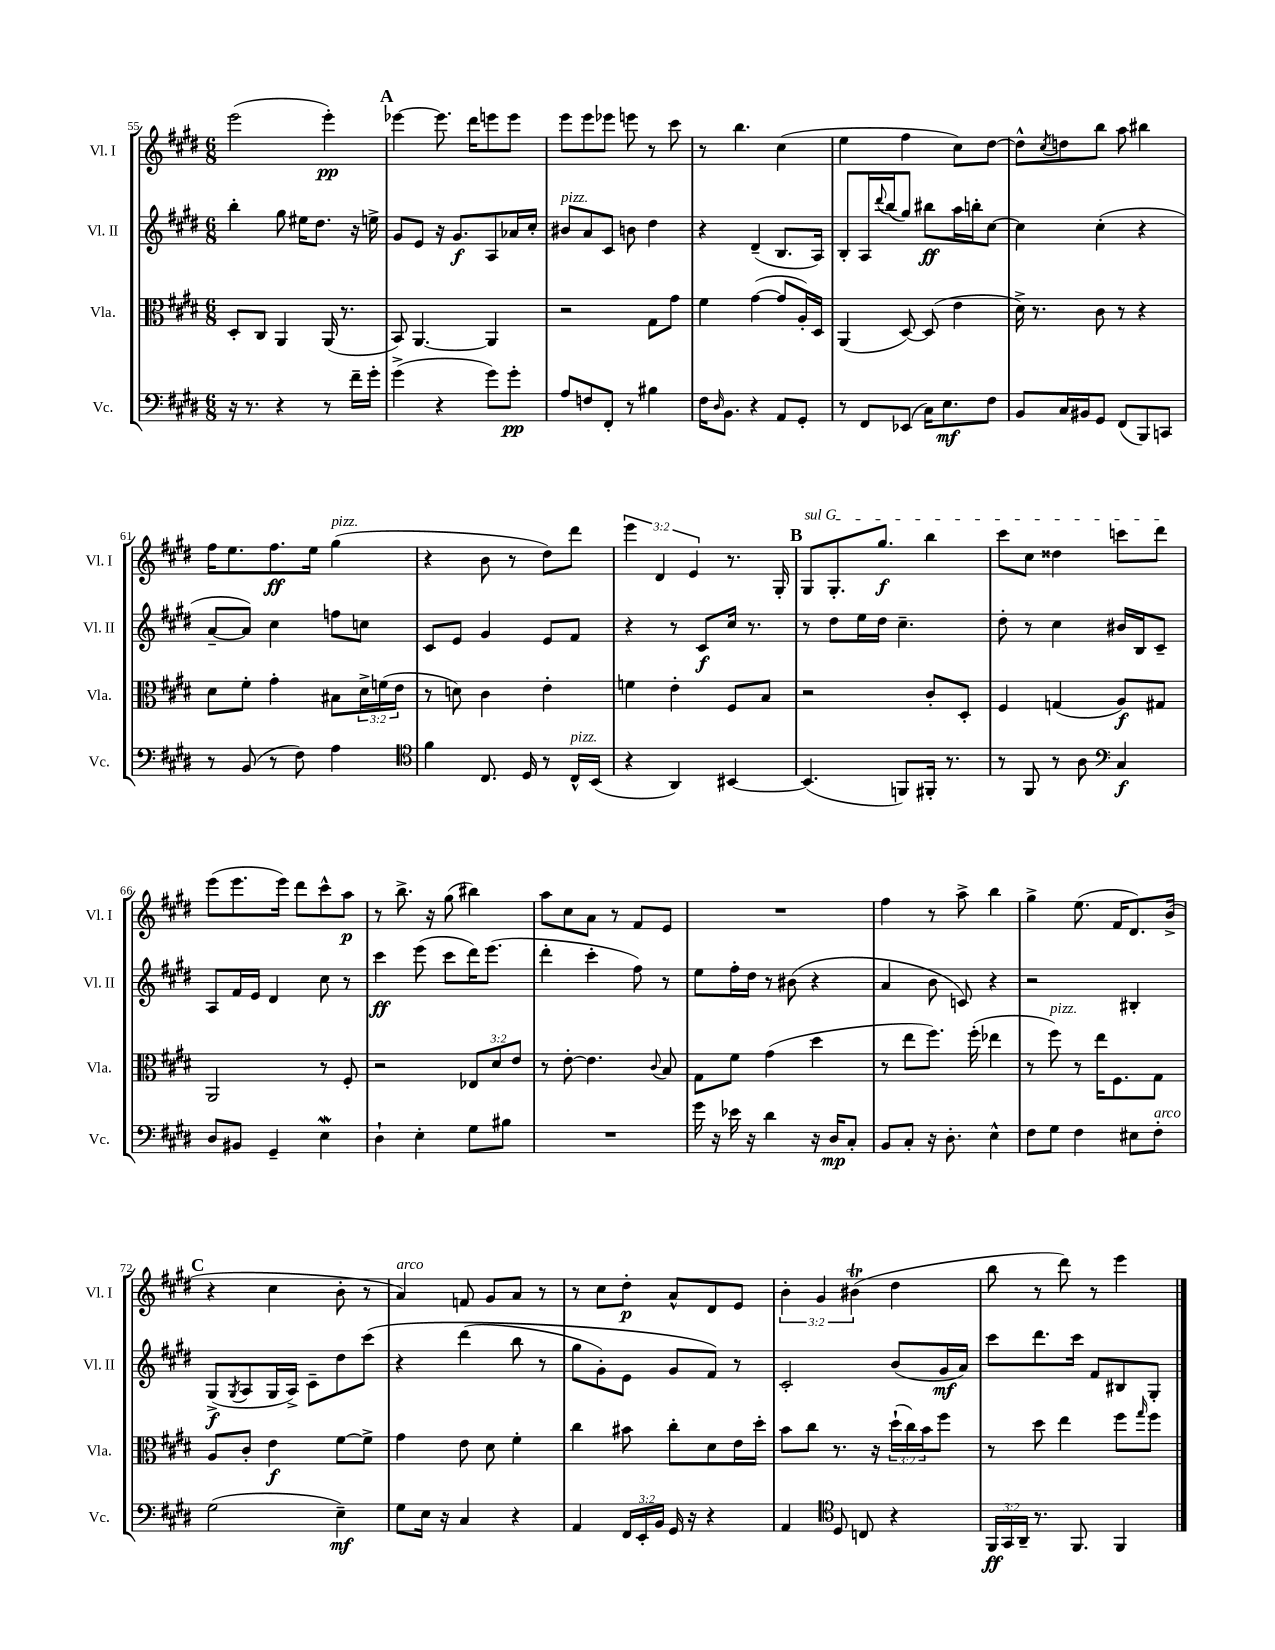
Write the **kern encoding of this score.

**kern	**kern	**kern	**kern
*staff4	*staff3	*staff2	*staff1
*clefF4	*clefC3	*clefG2	*clefG2
*k[f#c#g#d#]	*k[f#c#g#d#]	*k[f#c#g#d#]	*k[f#c#g#d#]
*M6/8	*M6/8	*M6/8	*M6/8
16r	8D#'	4bb'	(2eee
8.r	.	.	.
.	8C#	.	.
4r	4AA	8gg#	.
.	.	16ee#	.
.	.	8.dd#	.
8r	(16AA	.	4eee')
.	8.r	.	.
16f#~	.	16r	.
16g#'	.	16ee^	.
=	=	=	=
(4g#^	8BB)	8g#	[4eee-
.	[4.AA	8e	.
4r	.	16r	8.eee-]
.	.	8.g#	.
.	.	.	16ddd#
8g#)	4AA]	8A	8eee
8g#'	.	16a-	8eee
.	.	16cc#'	.
=	=	=	=
8A	2r	8b#	8eee
8F	.	8a	8eee
8FF#'	.	8c#	8eee-
8r	.	8b	8eee
4B#	8G#	4dd#	8r
.	8g#	.	8ccc#
=	=	=	=
16F#	4f#	4r	8r
16qqD#	.	.	.
8.BB	.	.	.
.	.	.	4.bb
4r	([4g#	(4d#~	.
8AA	8g#]	8.B	(4cc#
8GG#'	16A')	.	.
.	16D#	16A)	.
=	=	=	=
8r	(4AA	8B'	4ee
8FF#	.	16A	.
.	.	8qqddd#	.
.	.	(16bb	.
(8EE-	[8D#)	8gg#)	4ff#
16C#)	(8D#]	8bb#	.
8.E	.	.	.
.	4e	16aa	8cc#)
.	.	16bb'	.
8F#	.	[8cc#	[8dd#
=	=	=	=
8BB	16d#^)	4cc#]	8dd#^^]
.	8.r	.	.
.	.	.	8qcc#
16C#	.	.	8dd
16BB#	.	.	.
8GG#	8c#	(4cc#'	8bb
(8FF#	8r	.	8aa
8BBB)	4r	4r	4bb#
8CC	.	.	.
=	=	=	=
8r	8d#	[8a~	16ff#
.	.	.	8.ee
(8BB	8f#'	8a])	.
8r	4g#'	4cc#	8.ff#
8F#)	.	.	.
.	.	.	16ee
4A	8B#	8ff	(4gg#
.	24d#^	8cc	.
.	(24f	.	.
.	24e	.	.
=	=	=	=
*clefC4	*	*	*
4f#	8r	8c#	4r
.	8d)	8e	.
8.C#	4c#	4g#	8b
.	.	.	8r
16D#	.	.	.
8r	4e'	8e	8dd#)
16C#^^	.	8f#	8ddd#
(16BB	.	.	.
=	=	=	=
4r	4f	4r	6eee
.	.	.	6d#
4AA)	4e'	8r	.
.	.	.	6e
.	.	8c#	.
[4BB#	8F#	16cc#	8.r
.	.	8.r	.
.	8B	.	.
.	.	.	16G#'
=	=	=	=
(4.BB#]	2r	8r	8G#
.	.	8dd#	8.G#'
.	.	16ee	.
.	.	16dd#	8.gg#
8FF)	.	4.cc#~	.
16FF#'	8c#'	.	4bb
8.r	.	.	.
.	8D#'	.	.
=	=	=	=
8r	4F#	8dd#'	8ccc#
8FF#	.	8r	8cc#
8r	(4G	4cc#	4dd##
8A	.	.	.
*clefF4	*	*	*
4C#	8A)	16b#	8ccc
.	.	16B	.
.	8G#	8c#~	8ddd#
=	=	=	=
8D#	2AA	8A	(8eee
8BB#	.	16f#	8.eee
.	.	16e	.
4GG#~	.	4d#	.
.	.	.	16eee)
.	.	.	8ddd#
4E	8r	8cc#	8ccc#^^
.	8F#'	8r	8aa
=	=	=	=
4D#`	2r	4ccc#	8r
.	.	.	8.bb^
4E'	.	(8eee	.
.	.	.	16r
.	.	8ccc#	(8gg#
8G#	12E-	16ddd#)	4bb#)
.	.	(8.eee	.
.	12d#	.	.
8B#	.	.	.
.	12e	.	.
=	=	=	=
2.r	8r	4ddd#'	8aa
.	[8e'	.	8cc#
.	4.e]	4ccc#'	8a
.	.	.	8r
.	.	8ff#)	8f#
.	8qqc#	.	.
.	8B	8r	8e
=	=	=	=
16g#	8G#	8ee	2.r
16r	.	.	.
16e-	8f#	16ff#'	.
16r	.	16dd#	.
4d#	(4g#	8r	.
.	.	(8b#	.
16r	4dd#	4r	.
16D#	.	.	.
8C#'	.	.	.
=	=	=	=
8BB	8r	4a	4ff#
8C#'	8ee	.	.
16r	8.ff#)	8b	8r
8.D#'	.	.	.
.	.	8c)	8aa^
.	(16ff#'	.	.
4E^^	4ee-	4r	4bb
=	=	=	=
8F#	8r	2r	4gg#^
8G#	8ff#)	.	.
4F#	8r	.	(8.ee
.	16ee	.	.
.	8.F#	.	16f#
8E#	.	4B#'	8.d#)
8F#'	8G#	.	.
.	.	.	(16b^
=	=	=	=
(2G#	8A	(8G#^	4r
.	.	8qG#	.
.	8c#'	8A	.
.	4e	16G#	4cc#
.	.	16A^)	.
.	.	8c#~	.
4E~)	[8f#	8dd#	8b'
.	8f#^]	&(8ccc#	8r
=	=	=	=
8G#	4g#	4r	4a)
16E	.	.	.
16r	.	.	.
4C#	8e	(4ddd#	8f
.	8d#	.	8g#
4r	4f#'	8bb	8a
.	.	8r	8r
=	=	=	=
4AA	4cc#	8gg#	8r
.	.	8g#')	8cc#
24FF#	8b#	8e	8dd#'
24EE'	.	.	.
24BB	.	.	.
16GG#	8cc#'	8g#	8a^^
16r	.	.	.
4r	8d#	8f#&)	8d#
.	16e	8r	8e
.	16dd#'	.	.
=	=	=	=
4AA	8b	2c#'	6b'
.	8cc#	.	.
.	.	.	6g#
*clefC4	*	*	*
8D#	8.r	.	.
.	.	.	(6b#
8C	.	.	.
.	16r	.	.
4r	(24dd#`	(8b	4dd#
.	24cc#)	.	.
.	24b	.	.
.	8ff#	16g#	.
.	.	16a)	.
=	=	=	=
24FF#	8r	8ccc#	8bb
24GG#	.	.	.
24AA~	.	.	.
8.r	8dd#	8.ddd#	8r
.	4ee	.	8ddd#)
8.FF#	.	16ccc#	.
.	.	8f#	8r
4FF#	8ff#	8B#	4eee
.	16qqgg#	.	.
.	8ff#	8G#'	.
==	==	==	==
*-	*-	*-	*-
